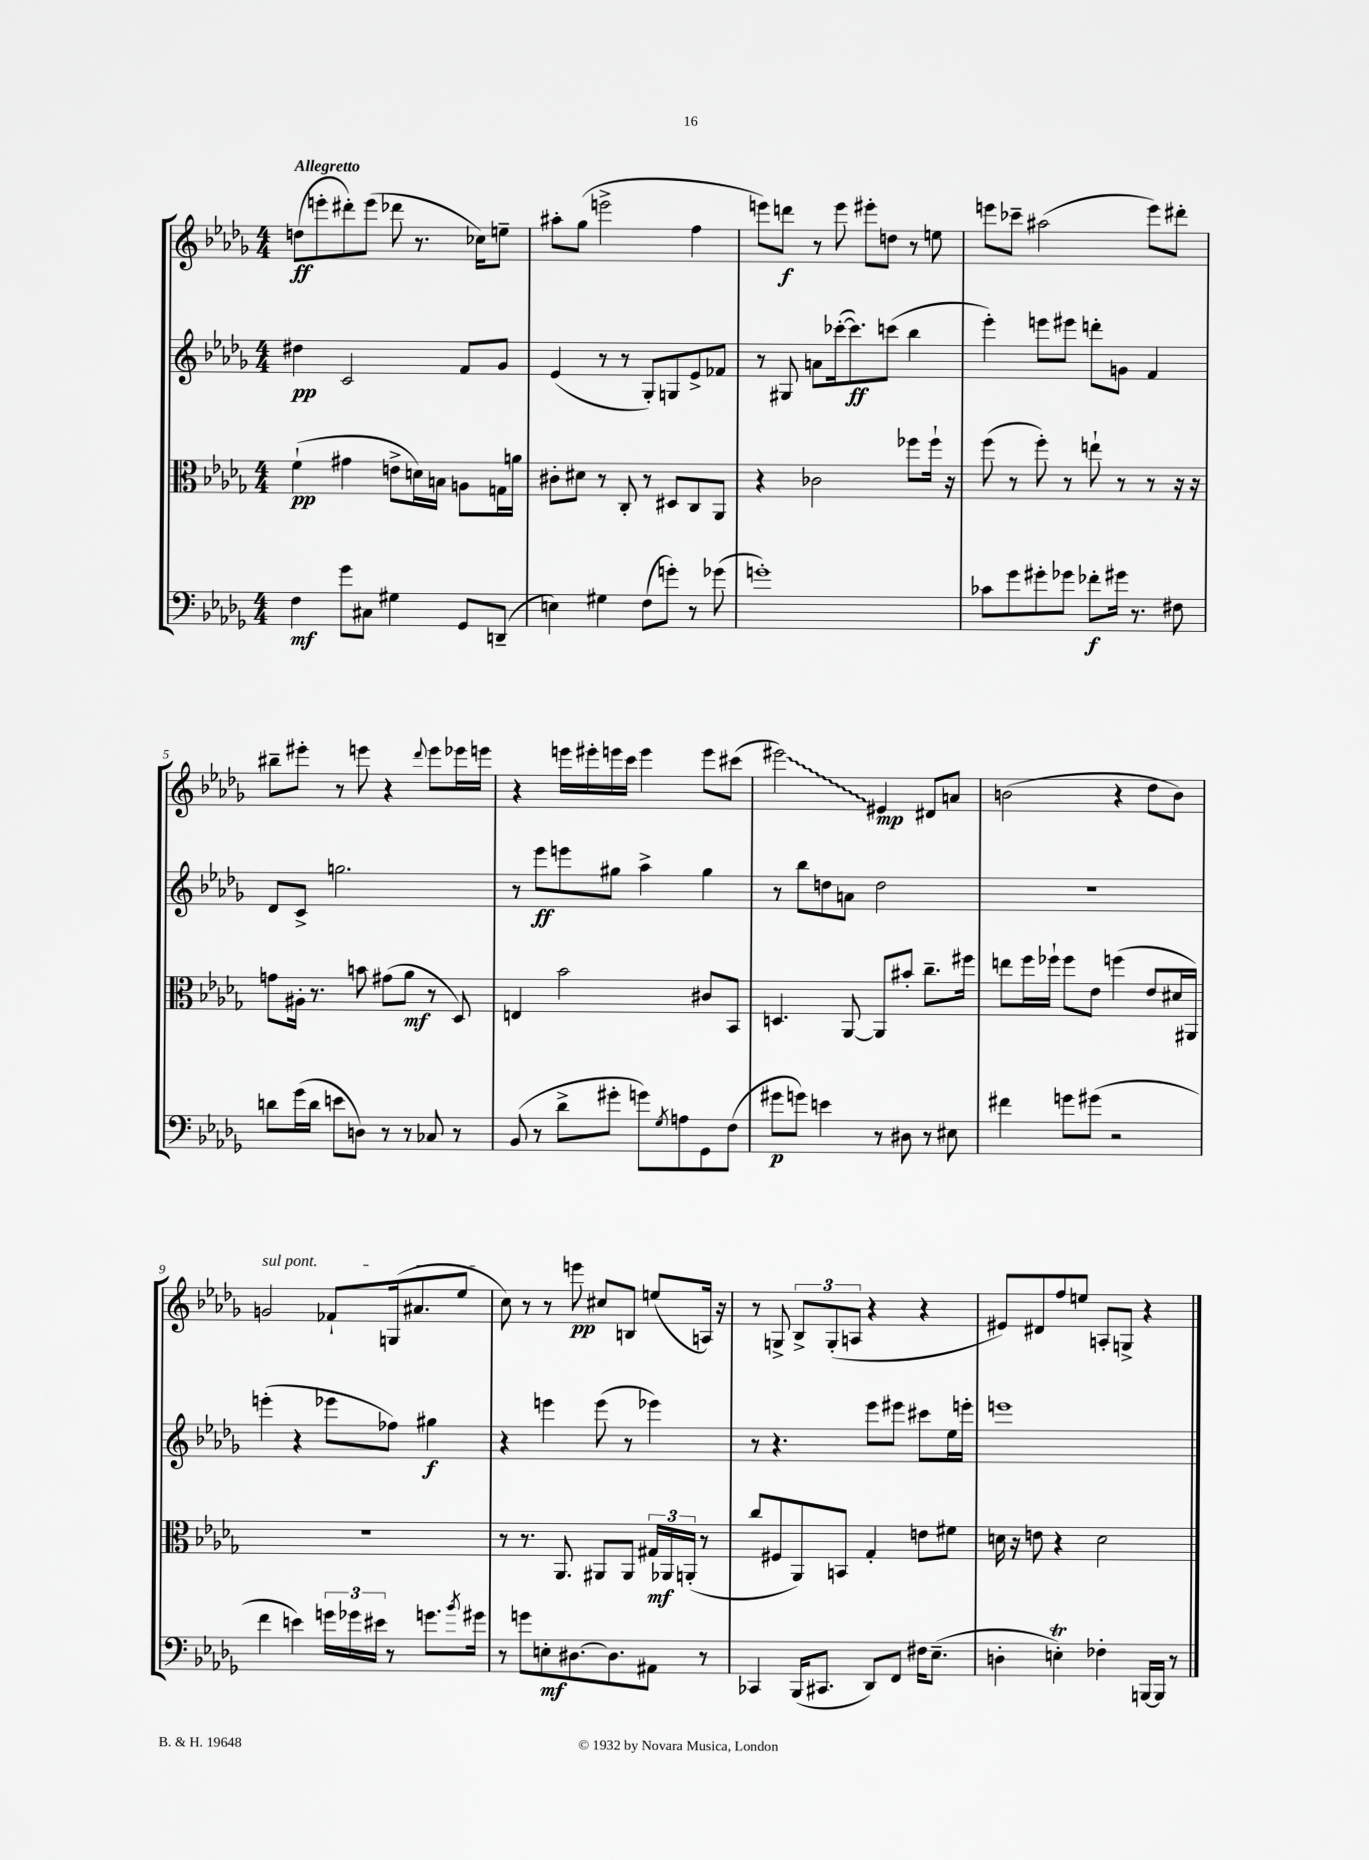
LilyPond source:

<<
\new StaffGroup <<
\new Staff = "s0" {
    \clef treble \key des \major \numericTimeSignature \time 4/4 \tempo "Allegretto"
    d''8\ff( e'''8-. dis'''8-.) e'''8( des'''8 r8. ces''16) e''8-- |
    ais''8-. ges''8( e'''2-> f''4 |
    e'''8) d'''8\f r8 e'''8 eis'''8-. d''8 r8 e''8 |
    e'''8 ces'''8-- ais''2( e'''8) dis'''8-. |
    bis''8-- eis'''8-. r8 e'''8 r4 \appoggiatura { des'''8 } e'''8 ees'''16 e'''16 |
    r4 e'''16 eis'''16-. e'''16 c'''16 e'''4 e'''8 cis'''8( |
    \once \override Glissando.style = #'zigzag eis'''2\glissando) eis'4\mp dis'8 a'8 |
    b'2( r4 des''8 b'8) |
    \once \override TextSpanner.bound-details.left.text = \markup { \italic "sul pont." } g'2\startTextSpan fes'8-! g16( ais'8. ees''8 |
    c''8\stopTextSpan) r8 r8 e'''8\pp cis''8 b8 e''8( a16) r16 |
    r8 g8-> \tuplet 3/2 { bes8-> g8-.( a8 } r4 r4 |
    eis'8) dis'8 f''8 e''8 a8-. g8-> r4 \bar "|." |
}
\new Staff = "s1" {
    \clef treble \key des \major \numericTimeSignature \time 4/4
    dis''4\pp c'2 f'8 ges'8 |
    ees'4( r8 r8 ges8-.) g8 ees'8-> fes'8 |
    r8 gis8 a'8 ces'''16~-.( ces'''8.\ff) c'''8( bes''4 |
    ees'''4-.) e'''8 eis'''8 d'''8-. g'8 f'4 |
    des'8 c'8-> g''2. |
    r8 ees'''8\ff e'''8 gis''8 aes''4-> gis''4 |
    r8 bes''8 d''8 a'8 d''2 |
    R1 |
    e'''4-.( r4 ees'''8 fes''8) gis''4\f |
    r4 e'''4 e'''8( r8 ees'''4) |
    r8 r4. ees'''8 eis'''8 cis'''8 ees''16 e'''16-. |
    e'''1 \bar "|." |
}
\new Staff = "s2" {
    \clef alto \key des \major \numericTimeSignature \time 4/4
    f'4-!\pp( gis'4 e'8-> d'16) b16 a8 g16 a'16 |
    cis'8-. dis'8 r8 c8-. r8 dis8 c8 aes,8 |
    r4 ces'2 fes''8 fes''16-! r16 |
    f''8( r8 f''8-.) r8 e''8-! r8 r8 r16 r16 |
    g'8 ais16-. r8. b'8 gis'8( aes'8\mf r8 des8) |
    e4 bes'2 cis'8 bes,8 |
    d4. aes,8~ aes,8 bis'8-. c''8.-- fis''16 |
    e''8 f''16 fes''16-! fes''8 ees'8 f''4( ees'8 dis'16 ais,16) |
    R1 |
    r8 r8. aes,8. ais,8 ais,8 \tuplet 3/2 { gis16\mf aes,16 a,16-.( } r8 |
    c''8 fis8 aes,8) b,8 ges4-. e'8 fis'8 |
    d'16 r16 e'8 r4 d'2 \bar "|." |
}
\new Staff = "s3" {
    \clef bass \key des \major \numericTimeSignature \time 4/4
    f4\mf ges'8 cis8 gis4 ges,8 d,8--( |
    e4) gis4 f8( g'8-.) r8 ges'8( |
    g'1-.) |
    ces'8 ges'8 gis'8-. ges'8 fes'8-.\f gis'16 r8. fis8 |
    d'8 ges'16( d'16 e'8 d8) r8 r8 ces8 r8 |
    bes,8( r8 des'8-> gis'8-. g'8) \acciaccatura { ges8 } a8 ges,8 f8( |
    gis'8\p g'8) e'4 r8 dis8 r8 eis8 |
    fis'4 g'8 gis'8( r2 |
    f'4 e'4) \tuplet 3/2 { g'16 ges'16 eis'16 } r8 g'8. \acciaccatura { bes'8 } gis'16 |
    r8 g'8 e8-.\mf dis8.~ dis8. ais,8 r8 |
    ces,4 bes,,16( cis,8. des,8) f,8 fis16 ees8.--( |
    d4-. e4-.\trill) fes4-. b,,16~ b,,16 r8 \bar "|." |
}
>>
>>
